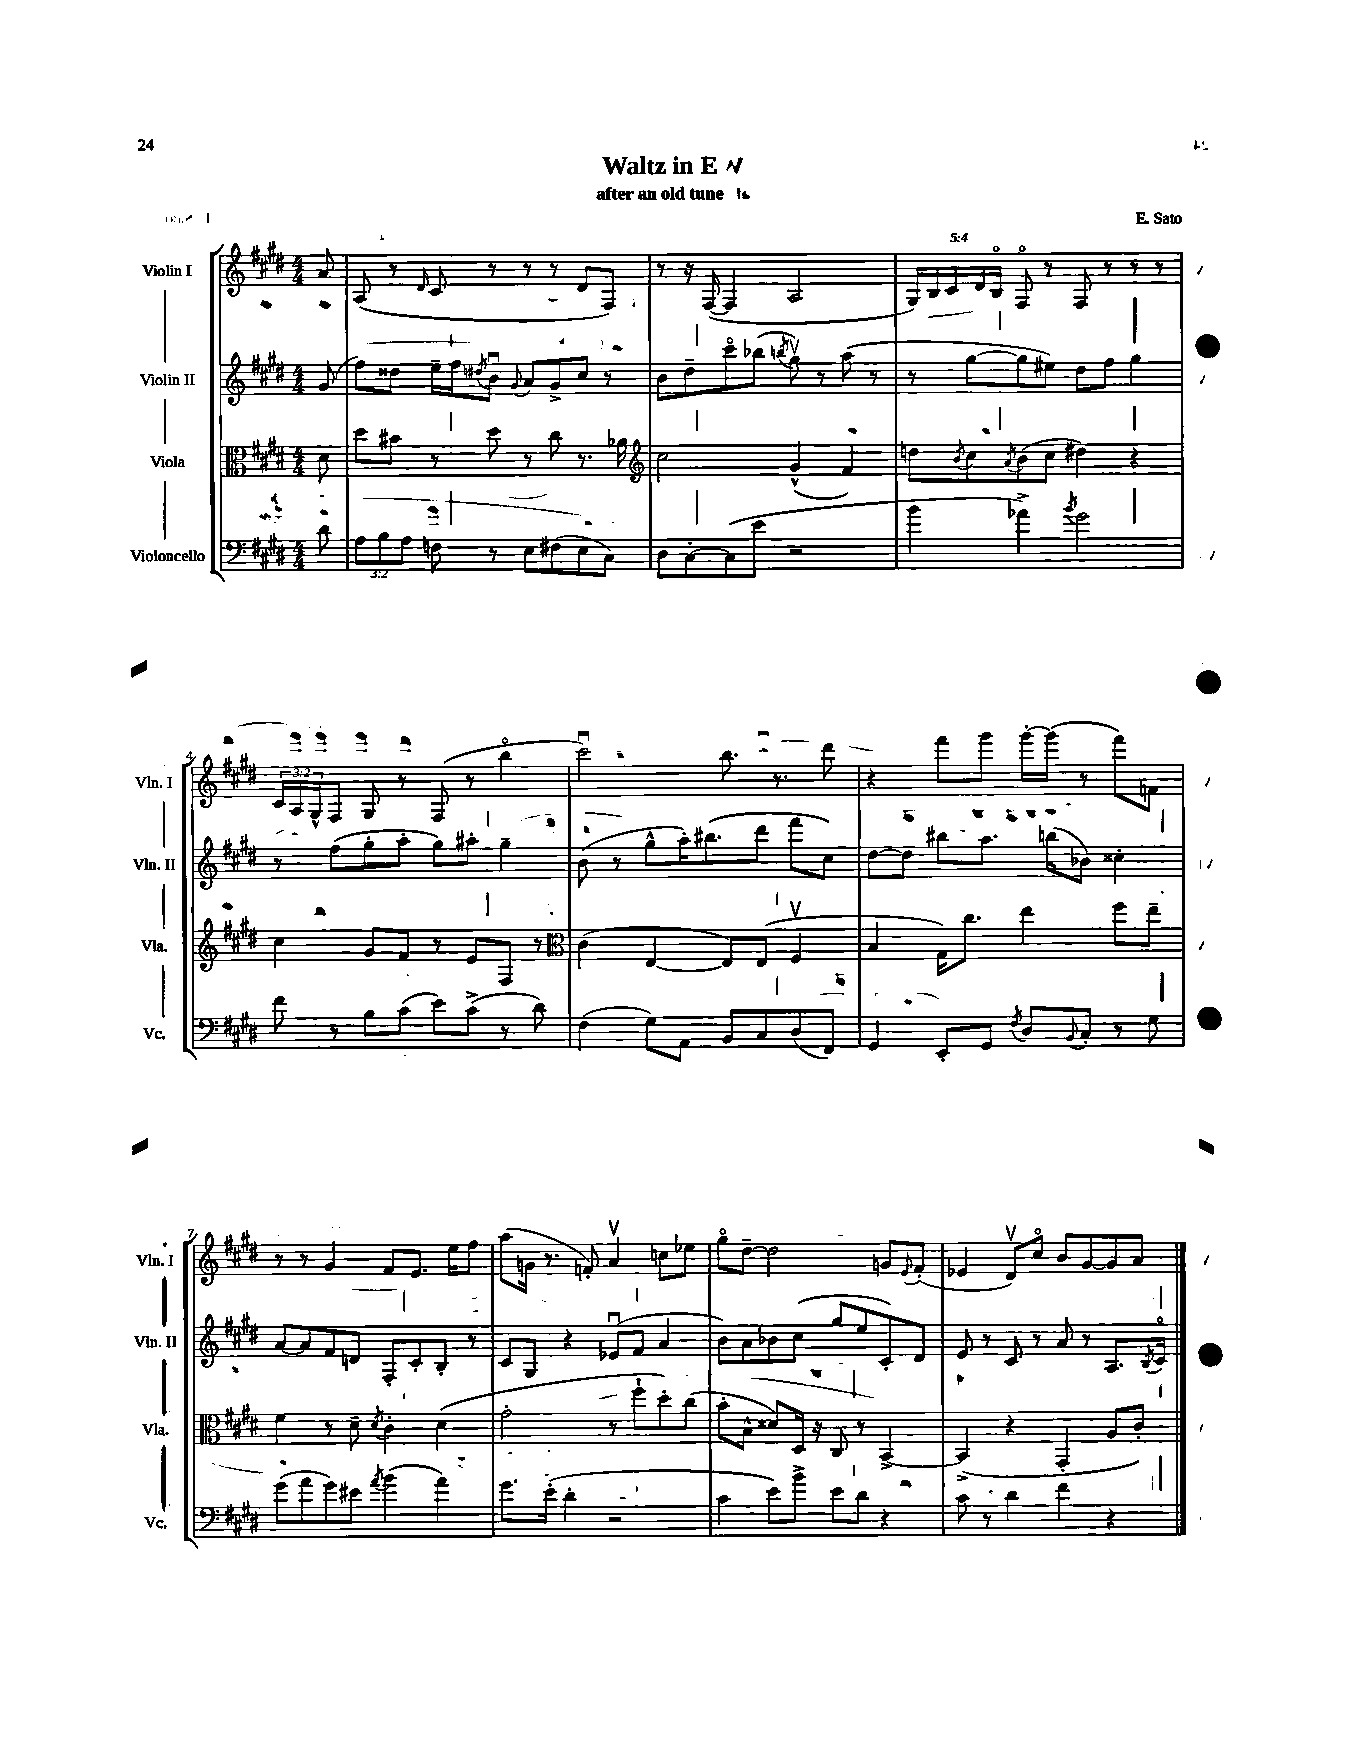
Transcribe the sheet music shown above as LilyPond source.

\header { title = "Waltz in E" composer = "E. Sato" subtitle = "after an old tune" }
<<
\new StaffGroup <<
\new Staff = "s0" \with { instrumentName = "Violin I" shortInstrumentName = "Vln. I" } {
    \clef treble \key e \major \numericTimeSignature \time 4/4 \override Staff.TupletNumber.text = #tuplet-number::calc-fraction-text \partial 8
    a'8 |
    a8( r8 \grace { dis'16 } cis'8 r8 r8 r8 dis'8 fis8) |
    r8 r16 fis16~( fis4 a2 |
    \tuplet 5/4 { gis16) b16 cis'16 dis'16 b16\flageolet } fis8\flageolet r8 fis8 r8 r8 r8 |
    \tuplet 3/2 { cis'16 a16 gis16-^ } fis8 gis8 r8 fis8( r8 b''4\flageolet |
    cis'''2\downbow) b''8. r8. dis'''8 |
    r4 fis'''8 gis'''8 gis'''16~-. gis'''16( r8 fis'''8) f'8 |
    r8 r8 gis'4 fis'8 e'8. e''16 fis''8 |
    a''8( g'16 r8. f'8-.) a'4\upbow c''8 ees''8 |
    gis''8\flageolet dis''8~-- dis''2 g'8 \appoggiatura { e'8 } fis'8-.( |
    ees'4 dis'8\upbow) cis''8\flageolet b'8 gis'8~ gis'8 a'8 \bar "|." |
}
\new Staff = "s1" \with { instrumentName = "Violin II" shortInstrumentName = "Vln. II" } {
    \clef treble \key e \major \numericTimeSignature \time 4/4 \partial 8
    gis'8( |
    fis''8) disis''8 e''16-- fis''16 \acciaccatura { dis''8 } b'8\downbow \appoggiatura { gis'8 } a'8 gis'8-> cis''8 r8 |
    b'8 dis''8-- cis'''8\flageolet bes''8( \acciaccatura { b''8 } gis''8\upbow) r8 a''8( r8 |
    r8 gis''8~ gis''8 eis''8) dis''8 fis''8 gis''4 |
    r8 fis''8( gis''8-. a''8-. gis''8) ais''8-. gis''4-- |
    b'8( r8 gis''8-^ a''16-.) bis''8.( dis'''8 fis'''8 cis''8) |
    dis''8~ dis''8 bis''8 a''8. b''16( bes'8) cisis''4-. |
    a'8~ a'8 fis'8 d'8 fis8-. cis'8-. b8-. r8 |
    cis'8 gis8 r4 ees'8\downbow( fis'8 a'4 |
    b'8) a'8 bes'8 cis''8( gis''8 e''8 cis'8-.) dis'8 |
    e'8 r8 cis'8 r8 a'8 r8 a8. \acciaccatura { b8 } cis'16\flageolet \bar "|." |
}
\new Staff = "s2" \with { instrumentName = "Viola" shortInstrumentName = "Vla." } {
    \clef alto \key e \major \numericTimeSignature \time 4/4 \partial 8
    dis'8 |
    dis''8 bis'8 r8 dis''8 r8 cis''8 r8. aes'16 |
    \clef treble cis''2 gis'4-^( fis'4) |
    d''8 \acciaccatura { b'8 } cis''8 \acciaccatura { a'8 } b'8( cis''8 dis''4) r4 |
    cis''4 gis'8 fis'8 r8 e'8 fis8 r8 |
    \clef alto cis'4( e4~ e8) e8( fis4\upbow |
    b4 gis16) cis''8. e''4 fis''8 e''8-- |
    fis'4 r8 dis'8-- \acciaccatura { dis'8 } cis'4-. dis'4( |
    gis'2-. r8 fis''8-! dis''8-.) cis''8( |
    b'8-. b8-^ disis'8) dis16 r16 cis8 r8 b,4~-> |
    b,4->( r4 gis,4-. a8 cis'8-.) \bar "|." |
}
\new Staff = "s3" \with { instrumentName = "Violoncello" shortInstrumentName = "Vc." } {
    \clef bass \key e \major \numericTimeSignature \time 4/4 \override Staff.TupletNumber.text = #tuplet-number::calc-fraction-text \partial 8
    dis'8 |
    \tuplet 3/2 { a8 b8 a8 } f8 r8 e8 fis8( e8 cis8) |
    dis8 cis8~-. cis8( e'8 r2 |
    b'4 aes'4->) \acciaccatura { b'8 } gis'2 |
    fis'8 r8 b8 cis'8( e'8) cis'8->( r8 dis'8) |
    fis4( gis8) a,8 b,8 cis8 dis8( fis,8) |
    gis,4 e,8-. gis,8 \acciaccatura { fis8 } dis8 \appoggiatura { b,8 } cis8-. r8 gis8 |
    gis'8( a'8 gis'8) eis'8 \acciaccatura { a'8 } b'4( a'4) |
    gis'8. e'16-.( dis'4-. r2 |
    cis'4 e'8) b'8-> e'8 dis'8 r4 |
    cis'8 r8 dis'4 fis'4 r4 \bar "|." |
}
>>
>>
